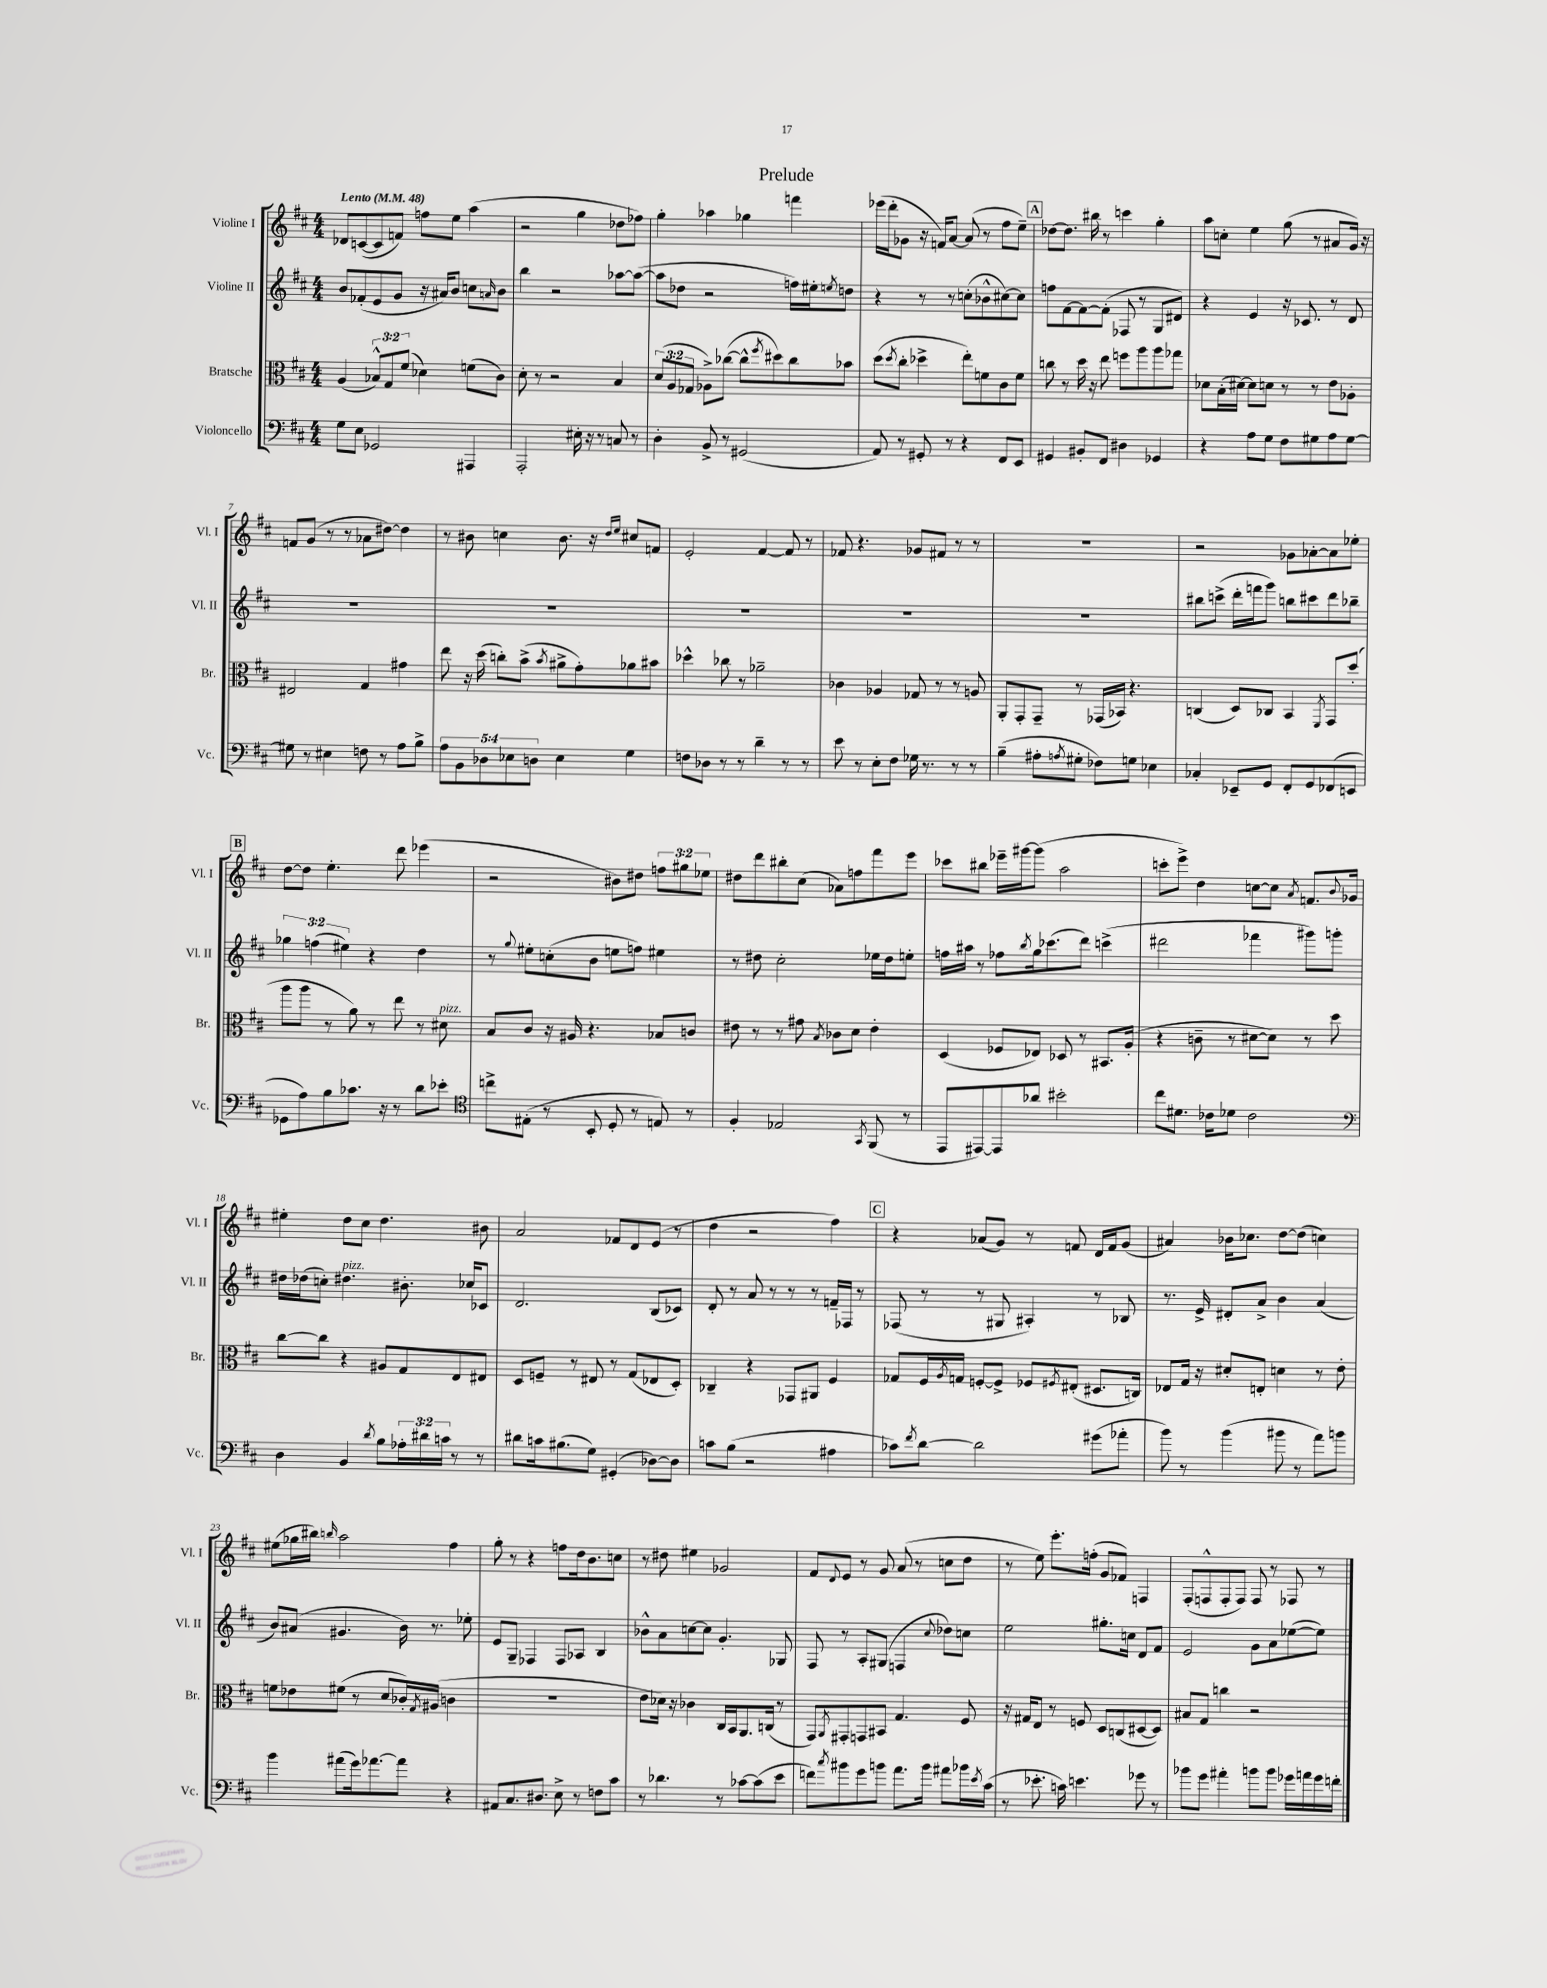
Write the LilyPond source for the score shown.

\header { title = "Prelude" }
<<
\new StaffGroup <<
\new Staff = "s0" \with { instrumentName = "Violine I" shortInstrumentName = "Vl. I" } {
    \clef treble \key d \major \numericTimeSignature \time 4/4 \override Staff.TupletNumber.text = #tuplet-number::calc-fraction-text \tempo "Lento" 4 = 48
    des'8 c'8~( c'8 f'8) f''8 e''8 a''4( |
    r2 g''4 des''8 fes''8) |
    g''4-. aes''4 ges''4 f'''4 |
    ees'''16( d'''16-. ges'8 r16 f'16) a'8~ a'8( r8 fis''8 e''8--) |
    \mark \markup { \box "A" } des''8~ des''8. bis''16 r8 c'''4 g''4-. |
    a''8 c''8-. e''4 g''8( r8 ais'8 g'16) r16 |
    f'8 g'8( r8 r8 aes'8 dis''8~) dis''4 |
    r8 bis'8 c''4 bis'8. r16 \grace { d''16 e''16 } cis''8 f'8 |
    e'2-. fis'4~ fis'8 r8 |
    fes'8 r4. ges'8 fis'8 r8 r8 |
    R1 |
    r2 ges'8 aes'8~-. aes'8 ees''8-. |
    \mark \markup { \box "B" } d''8~ d''8 e''4.-. d'''8 ees'''4( |
    r2 bis'8) dis''8 \tuplet 3/2 { f''8 gis''8 ees''8 } |
    dis''8 d'''8 bis''8-. cis''8( aes'8) f''8 fis'''8 e'''8 |
    ces'''8 bis''8 ees'''16-- gis'''16~ gis'''8( a''2 |
    c'''8-. e'''8->) d''4 c''8~ c''8 \acciaccatura { a'8 } f'8. \appoggiatura { b'8 } ges'16 |
    eis''4-. d''8 cis''8 d''4. bis'8 |
    a'2 fes'8 d'8 e'8( r8 |
    d''4 r2 fis''4) |
    \mark \markup { \box "C" } r4 aes'8( g'8) r8 f'8 d'16 f'16 g'8( |
    ais'4) bes'16 ces''8. d''8~ d''8( c''4) |
    eis''8( ges''16 bis''16) \grace { b''16 } a''2 fis''4 |
    g''8-. r8 r4 f''8 d''16 b'8. c''8 |
    r8 dis''8 eis''4 ges'2 |
    fis'8 \appoggiatura { d'8 } e'8 r8 g'8 a'8( r8 c''8 d''8 |
    r8 e''8) e'''8.-. f''16-.( g'8 fes'8) f4 |
    fis8-.( f8-^ f8-. f8) f8 r8 fes8 r8 \bar "|." |
}
\new Staff = "s1" \with { instrumentName = "Violine II" shortInstrumentName = "Vl. II" } {
    \clef treble \key d \major \numericTimeSignature \time 4/4 \override Staff.TupletNumber.text = #tuplet-number::calc-fraction-text
    b'8 fes'8-.( e'8 g'8 r16 ais'16) b'8 c''8 \grace { a'16 } b'8 |
    b''4 r2 aes''8~ aes''8~( |
    aes''8 des''8 r2 f''16) eis''16-. \acciaccatura { e''8 } d''8 |
    r4 r8 r8 c''8-.( bes'8-^ cis''8~) cis''8 |
    \mark \markup { \box "A" } f''8 fis'8~ fis'8~ fis'8-.( fes8 r8 g8 dis'8) |
    r4 e'4 r16 ces'8. r8 d'8 |
    R1 |
    R1 |
    R1 |
    R1 |
    R1 |
    bis''8 c'''8->( d'''16-. f'''16 g'''8) b''8 cis'''8 d'''8 bes''8-- |
    \mark \markup { \box "B" } \tuplet 3/2 { ges''4 f''4( eis''4) } r4 d''4 |
    r8 \appoggiatura { g''8 } eis''8-. c''8-.( b'8 e''8 f''8) eis''4 |
    r8 dis''8 cis''2-. ees''16 dis''16 e''8-. |
    f''16 ais''16 r8 fes''8 \acciaccatura { b''8 } g''16 ces'''8.( d'''8) c'''4->( |
    dis'''2 fes'''4 gis'''8) g'''8-. |
    dis''16 des''16( c''8-.) dis''4.^\markup { \italic "pizz." } bis'8.-. ces''16 ces'8 |
    d'2. b8( ces'8) |
    d'8-. r8 a'8 r8 r8 r8 f'16-- fes16 r8 |
    \mark \markup { \box "C" } fes8( r8 r8 gis8 ais4-.) r8 bes8 |
    r8. e'16-> dis'8-. a'8-> b'4 a'4( |
    b'8) ais'8( gis'4. b'16) r8. ees''8-. |
    e'8 g8-- fes4 fes8 aes8 b4 |
    bes'8-^ a'8 c''8~ c''8 g'4.-. ges8 |
    fis8 r8 a8-. gis8( f4 \appoggiatura { cis''8 } des''8) c''8 |
    e''2 gis''8.-. c''16 d'8 fis'8 |
    e'2 g'8 a'8 ees''8~( ees''8) \bar "|." |
}
\new Staff = "s2" \with { instrumentName = "Bratsche" shortInstrumentName = "Br." } {
    \clef alto \key d \major \numericTimeSignature \time 4/4 \override Staff.TupletNumber.text = #tuplet-number::calc-fraction-text
    a4( \tuplet 3/2 { bes8-^) g8 fis'8( } des'4) f'8( cis'8) |
    d'8-. r8 r2 b4 |
    \tuplet 3/2 { d'8( a8 ges8 } aes8->) ces''8~( ces''8-^ \acciaccatura { fis''8 } dis''8) ces''8 bes'8 |
    d''8( \acciaccatura { d''8 } cis''8-. des''4-> e''8-.) f'8 cis'8 f'8 |
    \mark \markup { \box "A" } c''8 r8 d''16 r16 e''8 f''8 a''8 a''8 ges''8 |
    des'8 b16-.( dis'16~) dis'8 d'8 r8 r8 e'8 aes8-. |
    eis2 g4 gis'4 |
    e''8 r16 d''16( c''8-.) b'8->( \acciaccatura { b'8 } ais'8-> g'8-.) aes'8 bis'8 |
    des''4-^ ces''8 r8 aes'2-- |
    ces'4 aes4 ges8 r8 r8 a8 |
    a,8-. g,8-. g,8-- r8 ges,16( bes,16) r4. |
    c4( d8) ces8 b,4 \acciaccatura { fis,8 } g,8 d''8-.( |
    \mark \markup { \box "B" } a''8 a''8 r8 a'8) r8 e''8 r8 dis'8^\markup { \italic "pizz." } |
    b8 cis'8 r16 ais16 r4. bes8 c'8 |
    eis'8 r8 r8 gis'8 \acciaccatura { b8 } ces'8 d'8 eis'4-. |
    d4( fes8 ees8) des8 r8 bis,8. a16-.( |
    r4 c'8-- r8 dis'8~ dis'8) r8 d''8 |
    cis''8~ cis''8 r4 ais8 g8 e8 eis8 |
    d8 f8-- r8 eis8 r8 g8( ees8 d8-.) |
    ces4-- r4 ges,8 ais,8 fis4 |
    \mark \markup { \box "C" } ges8 fis16 \acciaccatura { a8 } g16 f8~-. f8-> fes8 \acciaccatura { fis8 } eis8-.( dis8. c16) |
    ees8 g16 r16 dis'8-. e8-. d'4 r8 e'8-. |
    f'8 ees'8 fis'8( r8 d'8 ces'16-.) \acciaccatura { g8 } ais16( c'4 |
    R1 |
    e'8 des'16) r16 ces'4 cis16 b,16 a,8. c16( r8 |
    g,8) \acciaccatura { a,8 } gis,8-. g,8 bis,8 g4. fis8 |
    r16 gis16 e8 r8 f8 d8 c8( dis8~ dis8) |
    bis8 g8 c''4 r2 \bar "|." |
}
\new Staff = "s3" \with { instrumentName = "Violoncello" shortInstrumentName = "Vc." } {
    \clef bass \key d \major \numericTimeSignature \time 4/4 \override Staff.TupletNumber.text = #tuplet-number::calc-fraction-text
    g8 e8 ges,2 ais,,4 |
    a,,2-. eis16-. r16 r8 c8 r8 |
    d4-. b,8-> r8 gis,2( |
    a,8) r8 gis,8-. r8 r4 fis,8 e,8 |
    \mark \markup { \box "A" } gis,4 bis,8-. fis,8 dis4 ges,4 |
    r4 a8 g8 fis8 gis8 a8 gis8~ |
    gis8 r8 eis4 f8 r8 a8 b8-> |
    \tuplet 5/4 { a8 b,8 des8 ees8 d8 } ees4 g4 |
    f8 des8 r8 r8 d'4-- r8 r8 |
    e'8 r8 e8-. fis8 ges16 r8. r8 r8 |
    b4--( ais8-. \acciaccatura { a8 } gis8-. fes8) g8 ees4 |
    ces4-. ees,8-- g,8 fis,8-. g,8 fes,8( e,8 |
    \mark \markup { \box "B" } ges,8 a8) b8 ces'8. r16 r8 d'8 ees'8-. |
    \clef tenor c''8-> eis8-.( r8 b,8-. d8-. r8 e8) r8 |
    fis4-. ees2 \acciaccatura { g,8 } fis,8( r8 |
    e,8 eis,8~) eis,8 aes'8 bis'2-. |
    cis''8 dis'8. ces'16 des'8 ces'2 |
    \clef bass d4 b,4 \acciaccatura { d'8 } b8 \tuplet 3/2 { aes16-. dis'16 c'16 } r8 r8 |
    dis'8 c'16 bis8.( g8) gis,4-.( des8~) des8 |
    c'8 b8( r2 ais4 |
    \mark \markup { \box "C" } ces'8) \acciaccatura { fis'8 } d'8~ d'2 gis'8( aes'8-. |
    b'8) r8 b'4( bis'8 r8 a'8) b'8 |
    b'4 ais'8( g'16) aes'8.~ aes'8 r4 |
    ais,8 cis8. dis8. e8-> r8 f8 cis'8 |
    r8 des'4. r8 ces'8~ ces'8( e'8 |
    f'8) \acciaccatura { cis''8 } bis'8 g'8 b'8 a'8. b'16 ais'8 bes'16 \acciaccatura { e'8 } cis'16( |
    r8 ees'8.-. c'16) e'4. ges'8 r8 |
    bes'8 g'8 ais'4-. b'8 b'8 ges'16 a'16 ges'16 f'16-. \bar "|." |
}
>>
>>
